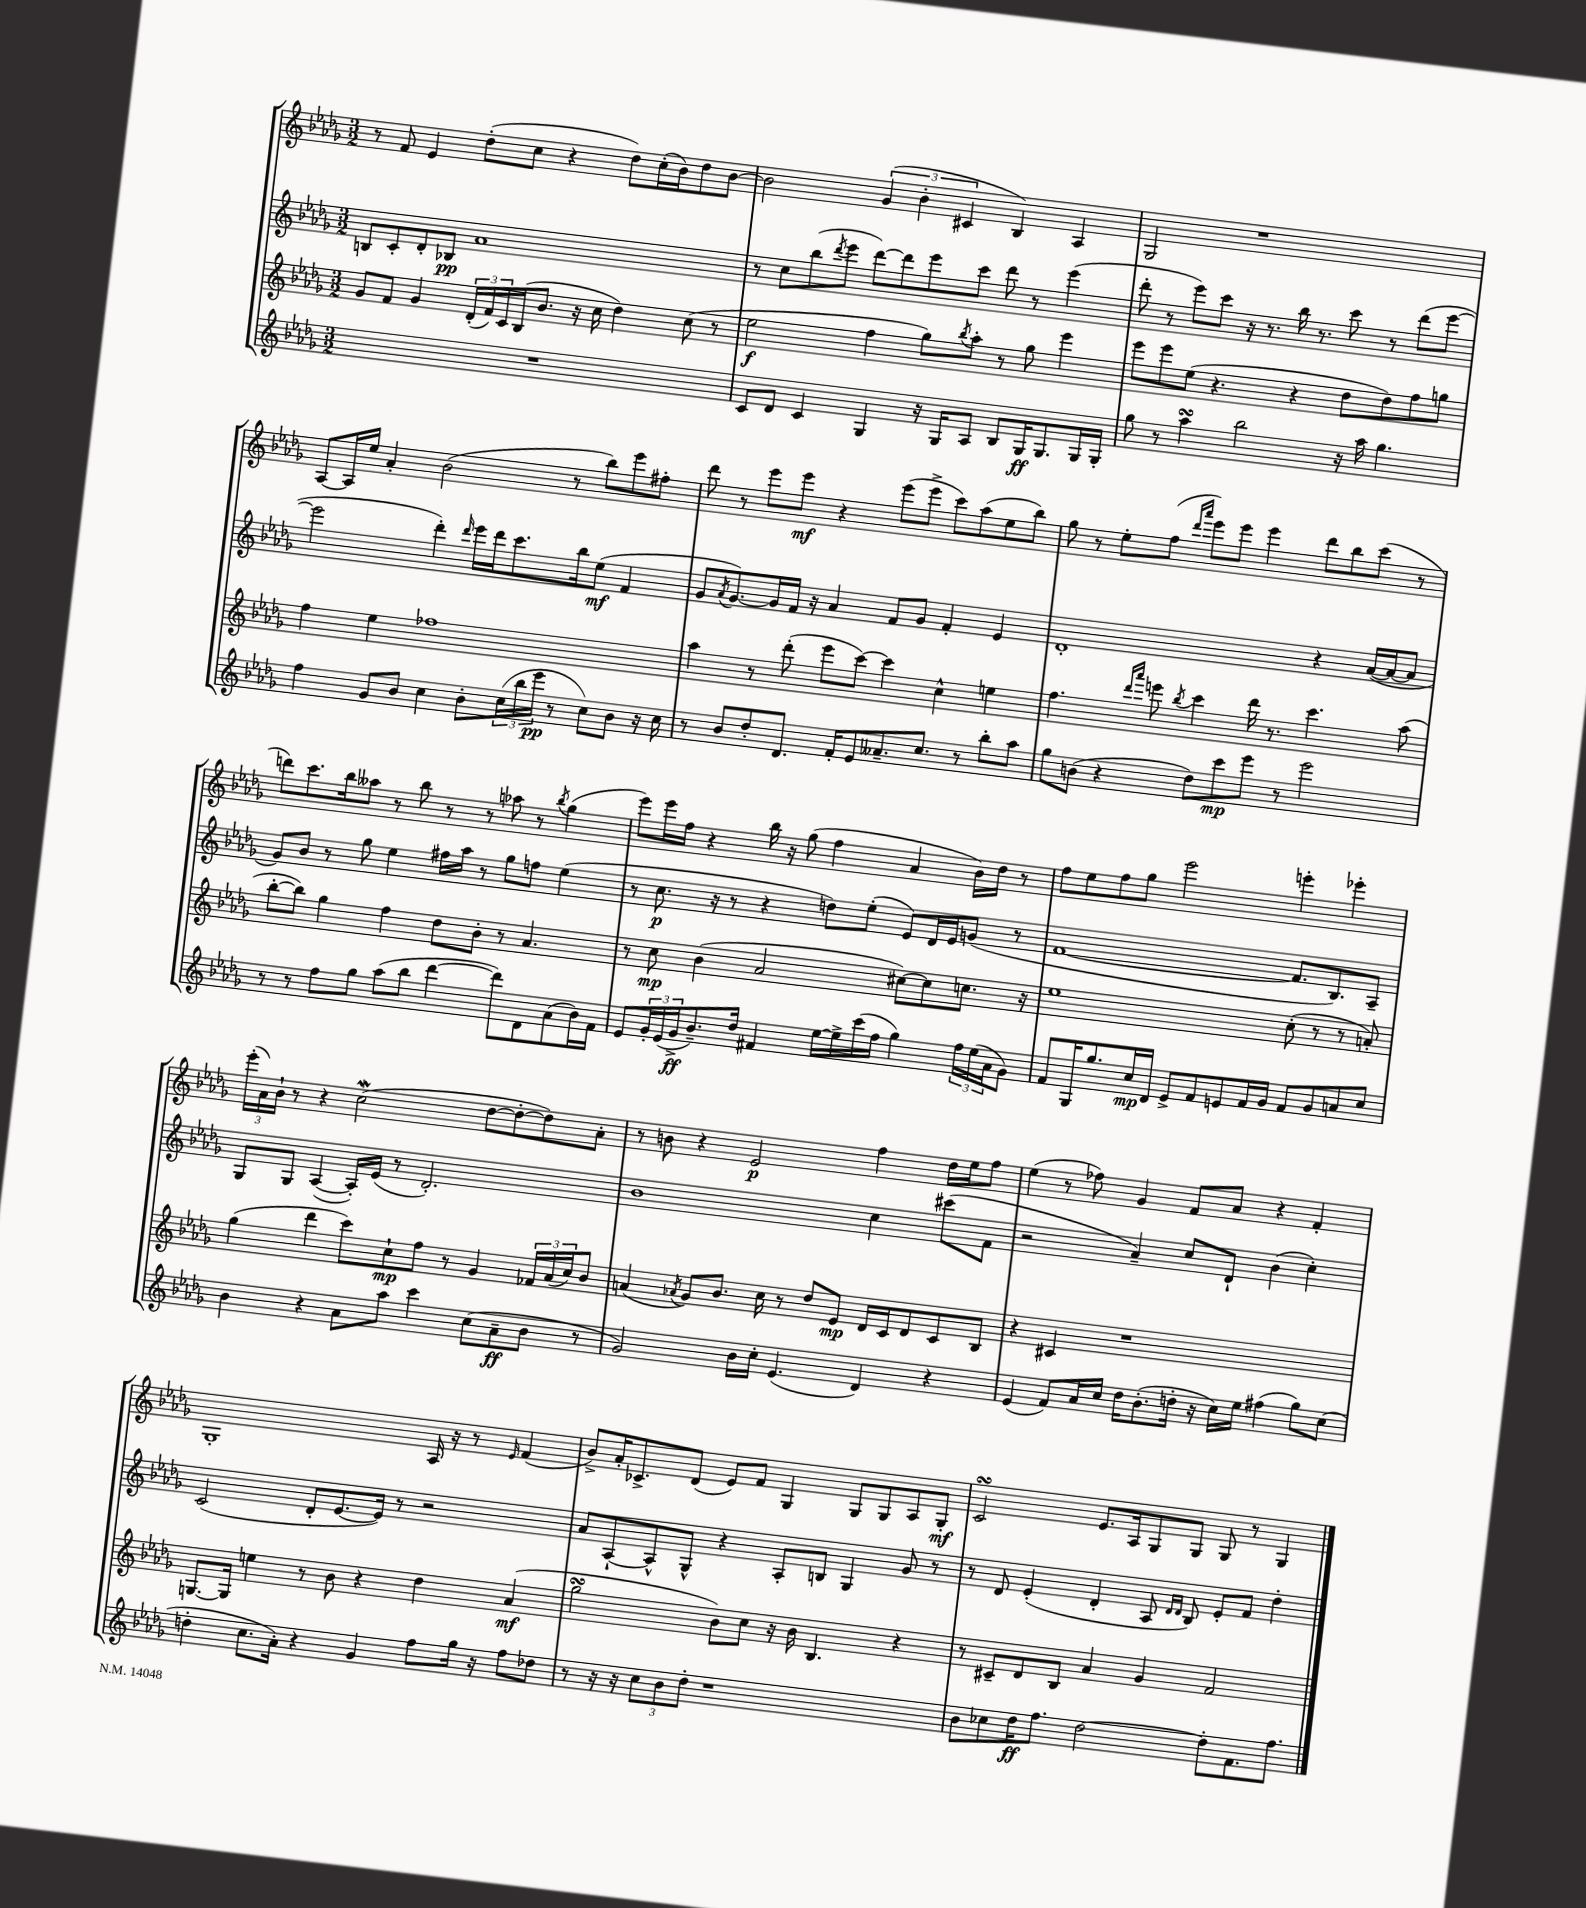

**kern	**kern	**kern	**kern
*staff4	*staff3	*staff2	*staff1
*clefG2	*clefG2	*clefG2	*clefG2
*k[b-e-a-d-g-]	*k[b-e-a-d-g-]	*k[b-e-a-d-g-]	*k[b-e-a-d-g-]
*M3/2	*M3/2	*M3/2	*M3/2
1.r	8g-/L	8B/L	8r
.	8f/J	8c'/	8f/
.	4g-/	8d-'/	4e-/
.	.	8B-/J	.
.	(24d-'/LL	1a-	(8dd-'\L
.	24f/)	.	.
.	24c/	.	.
.	(16B-/J	.	8cc\J
.	8.b-/J	.	.
.	.	.	4r
.	16r	.	.
.	16cc\	.	.
.	4dd-\)	.	8dd-\L)
.	.	.	(16cc'\L
.	.	.	16b-\J)
.	(8cc\	.	8dd-\
.	8r	.	[8b-\J
=	=	=	=
8c/L	2ee-\	8r	2b-\]
8d-/J	.	8cc\L	.
4c/	.	(8bb-\	.
.	.	8qddd-/	.
.	.	8eee-\J	.
4G-/	4ff\	[8ddd-\L)	(6g-/
.	.	8ddd-\]	.
.	.	.	6b-'\
16r	8gg-\L)	8eee-\	.
16G-/LK	.	.	.
.	.	.	6c#/
.	8qbb-/	.	.
8A-/J	8aa-'\J	8ccc\J	.
8B-/L	8r	8ddd-\	4B-/)
16G-/K	8gg-\	8r	.
8.G-/	.	.	.
.	4eee-\	(4eee-\	4A-/
16G-/L	.	.	.
16G-'/JJ	.	.	.
=	=	=	=
8gg-\	8eee-\L	8ddd-'\	2G-/
8r	8eee-\	8r	.
4aa-\	(8ee-\J	8eee-\L)	.
.	4.r	8ccc\J	.
2bb-\	.	16r	1r
.	.	8.r	.
.	4r	16bb-\	.
.	.	8.r	.
16r	8dd-\L	8ccc\	.
16aa-\	.	.	.
4.gg-\	8dd-\)	8r	.
.	8ff\	(8ddd-\L	.
.	8gg\J	[8eee-\J	.
=	=	=	=
4ff\	4ff\	2eee-\]	[8A-/L
.	.	.	16A-/]L
.	.	.	16ee-/JJ
8g-/L	4ee-\	.	4a-'/
8b-/J	.	.	.
4cc\	1ff-	4ddd-'\)	(2b-\
.	.	16qqddd-/	.
8b-'\L	.	16eee-\LL	.
.	.	16ddd-\J	.
(24cc\L	.	8.ccc\	.
24bb-\	.	.	.
24eee-\JJ	.	.	.
8r	.	.	8r
.	.	16bb-\k	.
8cc\L)	.	(8ee-\J	8bb-\L)
8b-\J	.	4f/	8eee-\
16r	.	.	8ff#'\J
16cc\	.	.	.
=	=	=	=
8r	4aa-\	8g-/L	8ddd-\
.	.	8qa-/	.
8b-/L	.	[8.g-/)	8r
8dd-'/	8r	.	8eee-\L
.	.	16g-/]L	.
8.d-/J	(8ddd-'\	16f/JJ	8eee-\J
.	.	16r	.
.	8eee-\L	4a-/	4r
16f'/LK	.	.	.
8e-/	[8ccc\J)	.	.
8.a--~/	4ccc\]	8f/L	(8eee-\L
.	.	8g-/J	8eee-^\J
8.cc/J	.	.	.
.	4cc^^\	4f'/	8ccc\L)
8r	.	.	(8aa-\
8bb-'\L	4ee\	4e-/	8ee-\
8aa-\J	.	.	8bb-\J)
=	=	=	=
8gg-\L	4.ff\	1d-'	8gg-\
(8b\J	.	.	8r
4r	.	.	8ee-'\L
.	16qqddd-/LL	.	.
.	16qqaaa-/JJ	.	.
.	8eee\	.	(8ff\J
.	.	.	16qqddd-/LL
.	8qbb-/	.	16qqaaa-/JJ
8dd-\L)	4ccc\	.	8eee-\L)
8ccc\	.	.	8eee-\J
8eee-\J	16ddd-\	.	4eee-\
.	8.r	.	.
8r	.	.	.
2eee-\	4.ccc\	4r	8ddd-\L
.	.	.	8bb-\
.	.	([16a-/LL	(8ccc\J
.	.	16a-/_J	.
.	(8aa-\	8a-/]J	8r
=	=	=	=
8r	[8bb-'\L	8g-/L)	8ddd\L)
8r	8bb-\]J)	8b-/J	8.ccc\
8ff\L	4gg-\	8r	.
.	.	.	16bb-\k
8gg-\J	.	8gg-\	8aa--\J
(8aa-\L	4ff\	4ee-\	8r
8bb-\J	.	.	8bb-\
[4ddd-\	8dd-\L	16ff#\LL	8r
.	.	16aa-\JJ	.
.	8b-'\J	8r	8r
8ddd-\]L)	8r	8gg-\L	8aa-\
8d-\	4.a-/	8ff\J	8r
.	.	.	8qbb-/
(8a-\	.	(4ee-\	(4gg-\
16b-\L)	.	.	.
16f\JJ	.	.	.
=	=	=	=
8e-/L	8r	8r	8eee-\L)
24g-'/L	8cc\	8.cc\	16eee-\L
(24e-/	.	.	.
.	.	.	16ff\JJ
24g-^/J	.	.	.
8.b-~/)	(4b-\	.	4r
.	.	16r	.
.	.	8r	.
16dd-/Jk	.	.	.
4f#/	2a-/	4r	16bb-\
.	.	.	16r
.	.	.	(8gg-\
[16ee-\LL	.	8dd\L)	4ff\
16ee-^\]	.	.	.
(16ccc\	.	(8ee-'\J	.
16ff\JJ	.	.	.
4gg-\)	[8cc#\L)	8e-/L)	4a-/
.	8cc#\]	16d-/L	.
.	.	16e-/J	.
24ff\LL	8.cc\J	(8g/J	16b-\LL)
(24ee-\	.	.	.
.	.	.	16dd-\JJ
24a-\J	.	.	.
8g-\J)	.	8r	8r
.	16r	.	.
=	=	=	=
8f/L	1ee-	[1f	8ff\L
16G-/K	.	.	8ee-\
8.gg-/	.	.	.
.	.	.	8ff\
16cc/L	.	.	8gg-\J
16d-/JJ	.	.	.
8e-^/L	.	.	2eee-\
8f/	.	.	.
8e/	.	.	.
16f/L	.	.	.
16g-/JJ	.	.	.
8f/L	(8cc'\	8.f/]L	4eee'\
8g-/	8r	.	.
.	.	8.B-/)	.
8a/	8r	.	4eee-'\
8cc/J	8a'/)	8A-~/J	.
=	=	=	=
4b-\	(4gg-\	8G-/L	(24eee-'\LL
.	.	.	24a-\)
.	.	.	24b-`\JJ
.	.	8G-/J	8r
4r	4ddd-\	([4A-/	4r
8a-\L	8ccc\L)	16A-'/]LL)	(2cc\
.	.	(16e-/JJ	.
8aa-\J	8cc`\	8r	.
4ccc\	8ff\J	2.d-'/)	.
.	8r	.	.
(8cc\L	4g-/	.	[8dd-\L
8a-~\	.	.	8dd-'\_
8b-\J	24f-/LL	.	8dd-\])
.	(24a-/	.	.
.	24cc/J)	.	.
8r	8b-/J	.	8a-'\J
=	=	=	=
2g-/)	(4a/	1b-	8r
.	.	.	8b\
.	8qa-/	.	.
.	8g-/L)	.	4r
.	8.b-/J	.	.
16b-\LL	.	.	2e-/
16cc'\JJ	16cc\	.	.
(4.e-/	8r	.	.
.	8dd-/L	.	.
.	8e-/J	.	.
4d-/)	16d-/LL	4cc\	4ff\
.	16c/J	.	.
.	8d-/	.	.
4r	8c/	(8ccc#\L	16dd-\LL
.	.	.	16ee-\J
.	8B-/J	8f\J	8ff\J
=	=	=	=
(4e-/	4r	2r	(4ee-\
8f/L)	4c#/	.	8r
16a-/L	.	.	8ff-\)
16cc/JJ	.	.	.
16dd-\LK	1r	4a-~/)	4g-/
(8.b-'\	.	.	.
16dd'\Jk	.	8cc/L	8f/L
16r	.	.	.
16cc\LL)	.	8d-`/J	8a-/J
16ee-\JJ	.	.	.
(4ff#\	.	(4b-\	4r
8gg-\L)	.	4cc'\)	4f'/
(8cc\J	.	.	.
=	=	=	=
4dd'\	[8.G/L	(2c/	1G-'
.	16G/]Jk	.	.
8.cc\L	4ee\	.	.
16a-'\Jk)	.	.	.
4r	8r	8d-'/L	.
.	8b-\	[8.e-/	.
4g-/	4r	.	.
.	.	16e-/]Jk)	.
.	.	8r	.
8ff\L	4dd-\	2r	16A-/
.	.	.	16r
16gg-\Jk	.	.	8r
16r	.	.	.
.	.	.	16qqe-/
8ff\L	(4a-/	.	(4f/
8dd-\J	.	.	.
=	=	=	=
8r	2gg-\	8a-/L	8b-^/L)
16r	.	[8A-`/	16a-'/K
16r	.	.	8.c-^/
12cc\L	.	8A-^^/]	.
12b-\	.	.	.
.	.	8G-^^/J	(8d-/J
12dd-'\J	.	.	.
1r	8b-\L)	4r	8e-/L)
.	8cc\J	.	8f/J
.	16r	8A-'/L	4G-/
.	16b-\	.	.
.	4.B-/	8B/J	.
.	.	4G-/	8G-/L
.	.	.	8G-/
.	4r	8g-/	8A-/
.	.	8r	8G-'/J
=	=	=	=
8b-\L	8r	8r	2c/
8cc-\	8c#~/L	8d-/	.
16dd-\K	8d-/	(4e-'/	.
8.ff\J	.	.	.
.	8B-/J	.	.
[2dd-\	4a-/	4d-'/	8.e-/L
.	.	.	16A-/k
.	4g-/	8A-/	8G-/
.	.	16qqd-/LL	.
.	.	16qqd-/JJ	.
.	.	8B-/)	8G-/J
8dd-'\]L	2f/	8e-'/L	8G-/
8.f\	.	8f/J	8r
.	.	4dd-'\	4G-/
8.ff\J	.	.	.
==	==	==	==
*-	*-	*-	*-
